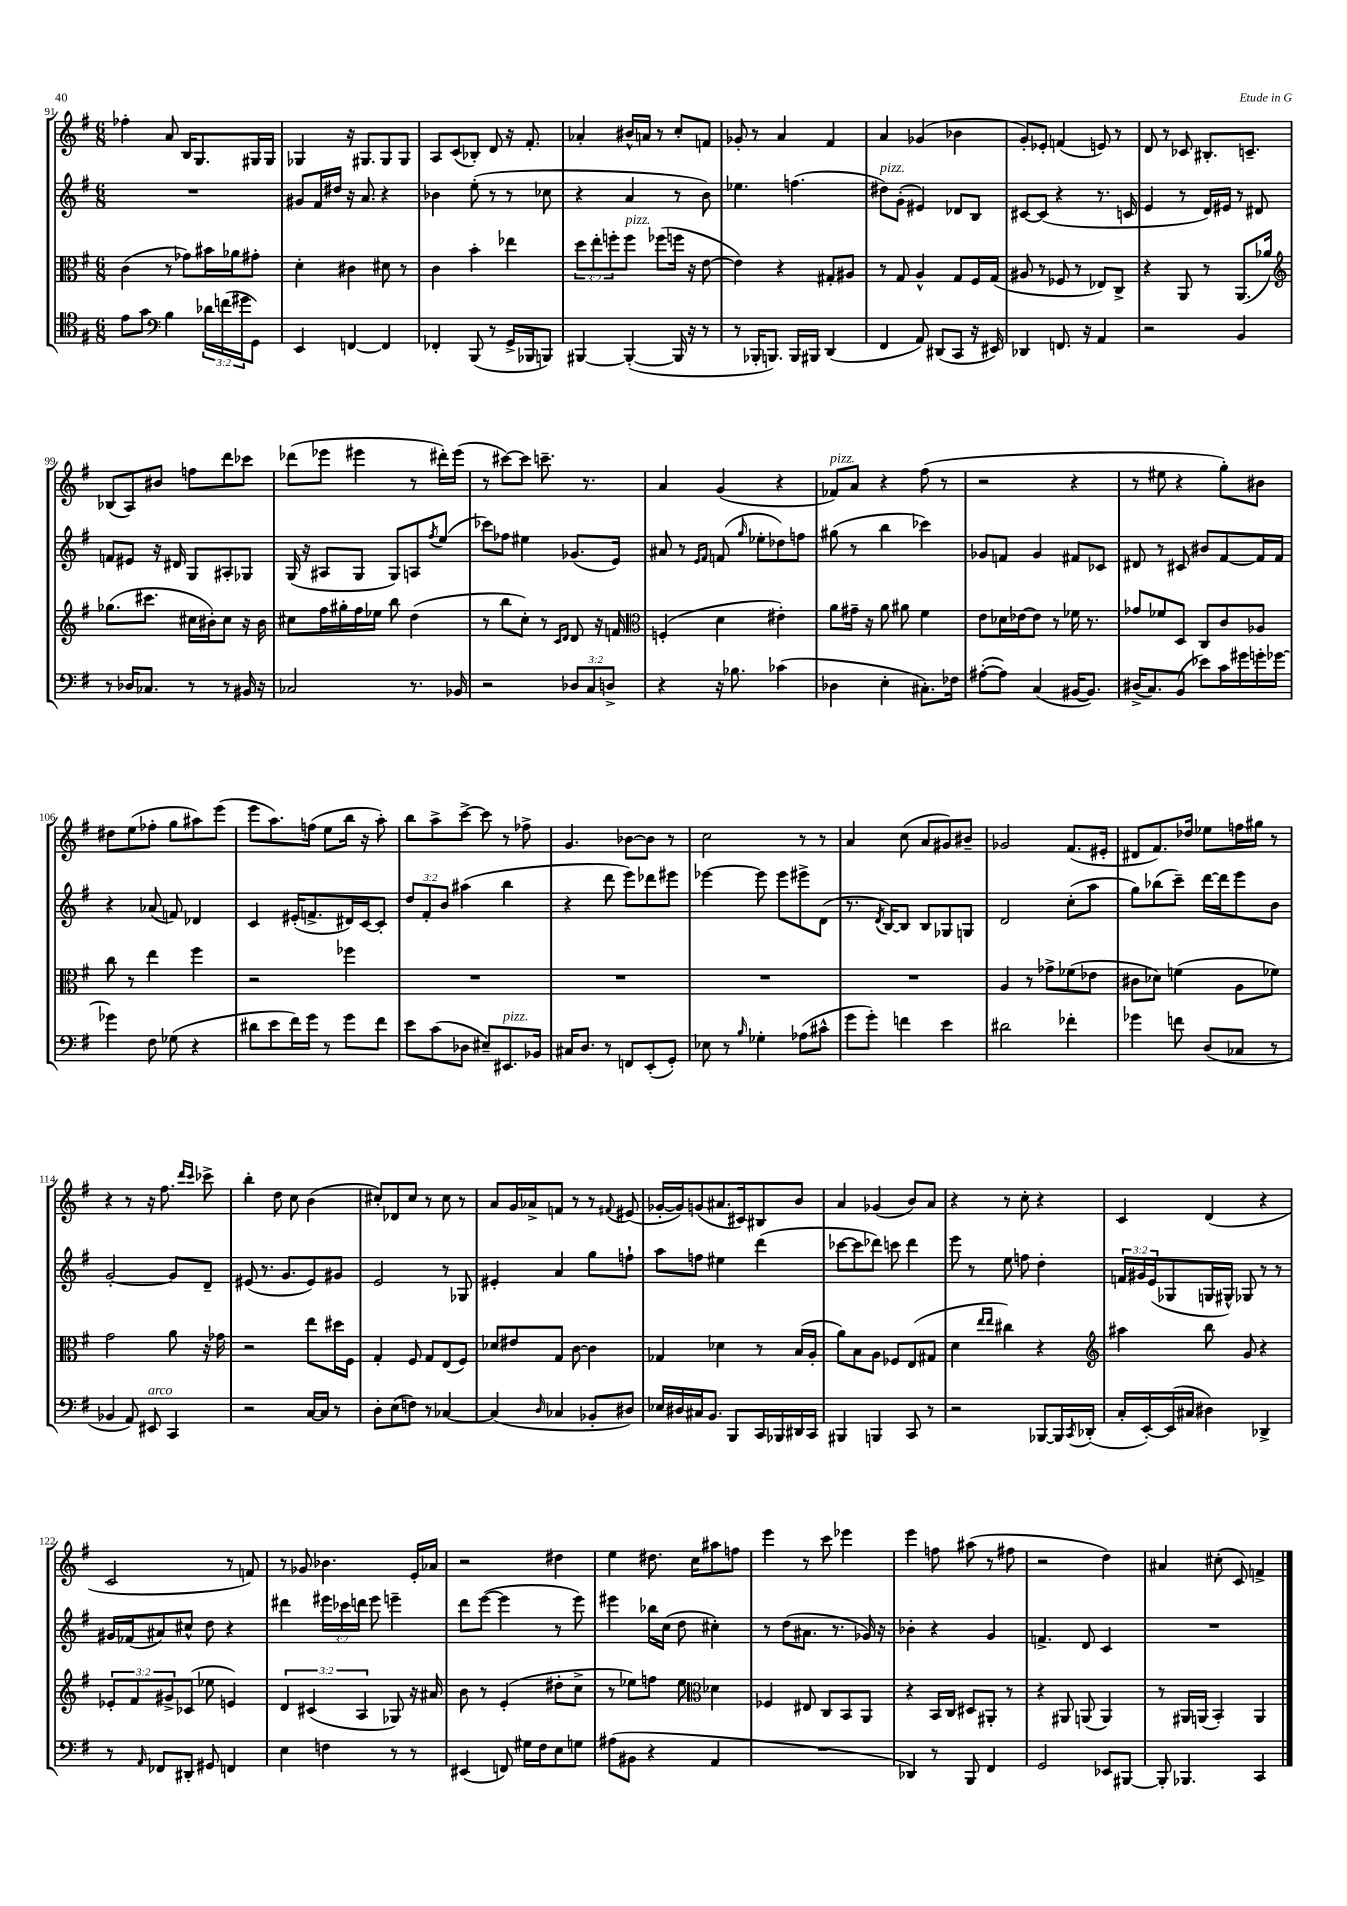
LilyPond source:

<<
\new StaffGroup <<
\new Staff = "s0" {
    \clef treble \key g \major \numericTimeSignature \time 6/8
    fes''4-. a'8 b16 g8. gis16 gis16 |
    ges4 r16 gis8. gis8 gis8 |
    a8 c'8( bes8-.) d'8 r16 fis'8.-. |
    aes'4-. bis'16-^ a'16 r8 c''8-. f'8 |
    ges'8-. r8 a'4 fis'4 |
    a'4 ges'4( bes'4 |
    g'8-.) ees'8-. f'4( e'8) r8 |
    d'8 r8 ces'8 bis8.-. c'8.-- |
    bes8( a8) bis'8 f''8 d'''8 ces'''8 |
    des'''8( ees'''8 eis'''4 r8 dis'''16-.) eis'''16( |
    r8 cis'''8~) cis'''8 c'''8.-- r8. |
    a'4 g'4( r4 |
    fes'8^\markup { \italic "pizz." }) a'8 r4 fis''8( r8 |
    r2 r4 |
    r8 eis''8 r4 g''8-.) bis'8 |
    dis''8 e''8( fes''8-. g''8 ais''8) e'''8( |
    e'''8 a''8.) f''16( e''8 b''16 r16 a''8-.) |
    b''8 a''8-> c'''8~-> c'''8 r8 fes''8-> |
    g'4. bes'8~ bes'8 r8 |
    c''2 r8 r8 |
    a'4 c''8( a'8 gis'8) bis'8-- |
    ges'2 fis'8.( eis'16-. |
    dis'8 fis'8.) des''16 ees''8 f''16 gis''16 r8 |
    r4 r8 r16 fis''8. \grace { d'''16 c'''16 } ces'''8-> |
    b''4-. d''8 c''8 b'4( |
    cis''8-.) des'8 cis''8 r8 cis''8 r8 |
    a'8 g'16 aes'16-> f'8 r8 r8 \appoggiatura { fis'8 } eis'8( |
    ges'16~-. ges'16) g'8( ais'8. cis'16) bis8 b'8 |
    a'4 ges'4( b'8) a'8 |
    r4 r8 c''8-. r4 |
    c'4 d'4( r4 |
    c'2 r8 f'8) |
    r8 ges'8 bes'4. e'16-. aes'16 |
    r2 dis''4 |
    e''4 dis''8. c''16 ais''8 f''8 |
    e'''4 r8 c'''8 ees'''4 |
    e'''4 f''8 ais''8( r8 fis''8 |
    r2 d''4) |
    ais'4 cis''8-.( c'8) f'4-> \bar "|." |
}
\new Staff = "s1" {
    \clef treble \key g \major \numericTimeSignature \time 6/8 \override Staff.TupletNumber.text = #tuplet-number::calc-fraction-text
    R2. |
    gis'8 fis'16 dis''16 r16 a'8. r4 |
    bes'4 e''8-.( r8 r8 ces''8 |
    r4 a'4 r8 b'8) |
    ees''4. f''4.( |
    dis''8^\markup { \italic "pizz." }) g'8-.( eis'4) des'8 b8 |
    cis'8~ cis'8( r4 r8. c'16 |
    e'4 r8 d'16) eis'16 r8 dis'8 |
    f'8 eis'8 r16 dis'16 g8 ais8-. ges8 |
    g16( r16 ais8 g8 g8) a8 \acciaccatura { fis''8 } e''8( |
    ces'''8) fes''8 eis''4 ges'8.( e'16) |
    ais'8 r8 \grace { e'16 fis'16 } f'8( \grace { g''16 } ees''8-. des''8) f''8 |
    gis''8( r8 b''4 ces'''4) |
    ges'8 f'8 ges'4 fis'8 ces'8 |
    dis'8 r8 cis'8 bis'8 fis'8~ fis'16 fis'16 |
    r4 aes'8( f'8) des'4 |
    c'4 eis'16-.( f'8.-> dis'16) c'16~ c'8-. |
    \tuplet 3/2 { d''8 fis'8-. b'8 } ais''4( b''4 |
    r4 d'''8 e'''8) des'''8 eis'''8 |
    ees'''4~ ees'''8 ees'''8 eis'''8-> d'8( |
    r8. \acciaccatura { d'8 } b16~) b8 b8 ges8 g8 |
    d'2 c''8-.( a''8 |
    g''8) bes''8( c'''8--) d'''16~ d'''16 e'''8 b'8 |
    g'2~-. g'8 d'8-- |
    eis'8( r8. g'8. eis'8) gis'8 |
    e'2 r8 ges8 |
    eis'4-. a'4 g''8 f''8-! |
    a''8 f''8 eis''4 d'''4( |
    ces'''8~ ces'''8 des'''8) c'''8 des'''4 |
    e'''8 r8 e''8 f''8 d''4-. |
    \tuplet 3/2 { f'16 gis'16 e'16( } ges8 g16 gis16-^) ges8 r8 r8 |
    gis'16 fes'16( ais'8) cis''8-^ d''8 r4 |
    dis'''4 \tuplet 3/2 { eis'''16 ces'''16 d'''16 } eis'''8 e'''4-- |
    d'''8 e'''8~( e'''4 r8 e'''8) |
    eis'''4 bes''16 c''16( d''8 cis''4-.) |
    r8 d''8( ais'8. r8. ges'16) r16 |
    bes'4-. r4 g'4 |
    f'4.-> d'8 c'4 |
    R2. \bar "|." |
}
\new Staff = "s2" {
    \clef alto \key g \major \numericTimeSignature \time 6/8 \override Staff.TupletNumber.text = #tuplet-number::calc-fraction-text
    c'4( r8 ges'8) bis'16 aes'16 gis'8-. |
    d'4-. cis'4 dis'8 r8 |
    c'4 b'4-. ees''4 |
    \tuplet 3/2 { d''8 e''8-. f''8-. } f''8^\markup { \italic "pizz." } fes''8( f''16 r16 e'8~ |
    e'4) r4 gis8-. ais8 |
    r8 g8 a4-^ g8 fis16 g16( |
    ais8 r8 fes8 r8 ees8) c8-> |
    r4 a,8 r8 a,8.( aes'16) |
    \clef treble ges''8.( cis'''8. cis''16 bis'16-.) cis''8 r16 bis'16 |
    cis''8 fis''16 gis''16-. fis''16 ees''16 b''8 d''4( |
    r8 b''8 c''8-.) r8 \grace { c'16 d'16 } d'8 r16 f'16 |
    \clef alto f4-.( d'4 eis'4-.) |
    a'8 gis'16-- r16 a'8 ais'8 fis'4 |
    e'8 des'16 ees'16~ ees'8 r8 fes'16 r8. |
    ges'8 fes'8 d8 c8 c'8 aes8 |
    c''8 r8 e''4 fis''4 |
    r2 fes''4 |
    R2. |
    R2. |
    R2. |
    R2. |
    a4 r8 ges'8-> fes'8( ees'8 |
    cis'8 des'8) f'4( a8 fes'8) |
    g'2 a'8 r16 ges'16 |
    r2 e''8 dis''16 fis16 |
    g4-. fis8 g8 e8( fis8) |
    des'8 eis'8 g8 c'8~ c'4 |
    ges4 des'4 r8 b16( a16-. |
    a'8) b8 a8 fes8 e8( gis8 |
    d'4 \grace { e''16 e''16 } cis''4) r4 |
    \clef treble ais''4 b''8 g'8 r4 |
    \tuplet 3/2 { ees'8-. fis'8 gis'8-> } ces'8( ees''8 e'4) |
    \tuplet 3/2 { d'4 cis'4( a4 } ges8) r16 ais'16 |
    b'8 r8 e'4-.( dis''8-. c''8-> |
    r8 ees''8) f''8 ees''8 \clef alto des'4 |
    fes4 eis8 c8 b,8 a,8 |
    r4 b,16 c16 dis8 ais,8-. r8 |
    r4 ais,8 a,8( a,4) |
    r8 ais,16 a,16( b,4-.) a,4 \bar "|." |
}
\new Staff = "s3" {
    \clef tenor \key g \major \numericTimeSignature \time 6/8 \override Staff.TupletNumber.text = #tuplet-number::calc-fraction-text
    e'8 g'8 \clef bass b4 \tuplet 3/2 { des'16 f'16( gis'16 } g,8) |
    e,4 f,4~ f,4 |
    fes,4-. b,,8( r8 g,16-> bes,,16 b,,8) |
    bis,,4~ bis,,4~-.( bis,,16 r16 r8 |
    r8 bes,,16-. b,,8.) b,,16 bis,,16 d,4( |
    fis,4 a,8) dis,8( c,8 r16 eis,16) |
    des,4 f,8. r16 a,4 |
    r2 b,4 |
    r8 des16 ces8. r8 r8 bis,16 r16 |
    ces2 r8. bes,16 |
    r2 \tuplet 3/2 { des8 c8 d8-> } |
    r4 r16 bes8. ces'4( |
    des4 e4-. cis8.-.) fes16 |
    ais8~-.( ais8) c4( bis,16~ bis,8.) |
    dis16->( c8.) b,8( ees'8) c'16 gis'16 g'16-. ges'16~ |
    ges'4 fis8 ges8( r4 |
    dis'8 e'8 fis'16) g'16 r8 g'8 fis'8 |
    e'8 c'8( des8 eis8--) eis,8.^\markup { \italic "pizz." } bes,16 |
    cis16 d8. r8 f,8 e,8-.( g,8-.) |
    ees8 r8 \grace { b16 } ges4-. aes8( cis'8-^ |
    g'8 g'8-.) f'4 e'4 |
    dis'2 fes'4-. |
    ges'4 f'8 d8( ces8 r8 |
    bes,4 a,8) eis,8^\markup { \italic "arco" } c,4 |
    r2 c16~ c16 r8 |
    d8-. e8( f8) r8 ces4~ |
    ces4( \grace { d16 } ces4 bes,8-. dis8) |
    ees16 dis16 cis16 b,8. b,,8 c,16 bes,,16 dis,16 c,16 |
    bis,,4 b,,4 c,8 r8 |
    r2 bes,,8~ bes,,16 \acciaccatura { c,8 } des,16-.( |
    c16-. e,16~-.) e,16( cis16 dis4) des,4-> |
    r8 \grace { a,16 } fes,8 dis,8-. gis,8 f,4 |
    e4 f4 r8 r8 |
    eis,4( f,8) gis16 fis16 e8 g8 |
    ais8( bis,8 r4 a,4 |
    R2. |
    des,4) r8 b,,8 fis,4 |
    g,2 ees,8 bis,,8~ |
    bis,,8-. bes,,4. c,4 \bar "|." |
}
>>
>>
\layout { \context { \Score currentBarNumber = #91 } }
